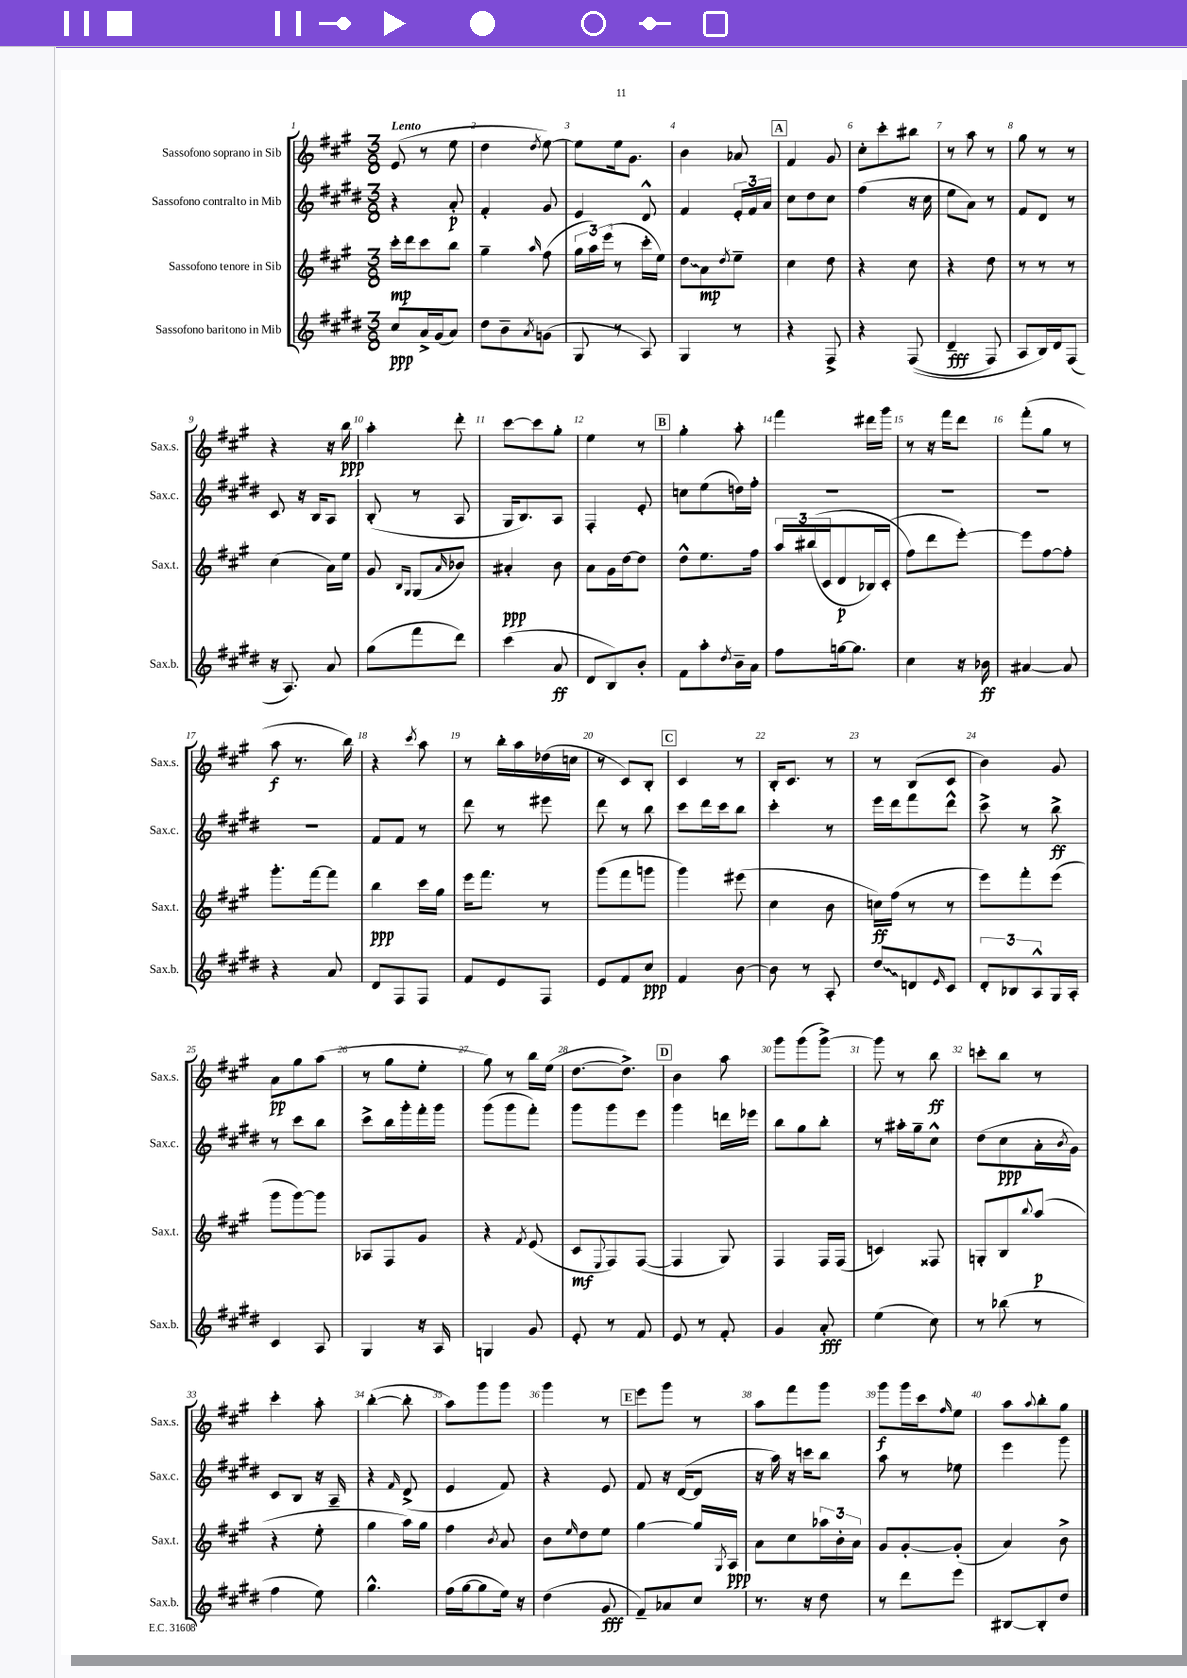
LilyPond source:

<<
\new StaffGroup <<
\new Staff = "s0" \with { instrumentName = "Sassofono soprano in Sib" shortInstrumentName = "Sax.s." } {
    \clef treble \key a \major \numericTimeSignature \time 3/8 \tempo "Lento"
    e'8( r8 e''8 |
    d''4 \acciaccatura { d''8 } e''8~) |
    e''8 e''16 gis'8. |
    b'4 aes'8 |
    \mark \markup { \box "A" } fis'4 gis'8 |
    cis''8-. cis'''8-. bis''8 |
    r8 a''8 r8 |
    gis''8 r8 r8 |
    r4 r16 b''16\ppp |
    a''4-. d'''8-. |
    cis'''8~ cis'''8 gis''8-. |
    e''4 r8 |
    \mark \markup { \box "B" } gis''4-. a''8-. |
    fis'''4 dis'''16 gis'''16 |
    r8 r16 fis'''16 d'''8 |
    fis'''8-.( gis''8 r8 |
    a''8\f r8. b''16) |
    r4 \acciaccatura { cis'''8 } a''8 |
    r8 b''16-. a''16 des''16( c''16 |
    r8 cis'8) b8-. |
    \mark \markup { \box "C" } cis'4 r8 |
    b16-. cis'8. r8 |
    r8 b8( cis'8 |
    b'4) gis'8 |
    a'8\pp gis''8 a''8( |
    r8 gis''8 e''8-. |
    gis''8) r8 b''16 e''16( |
    d''8.~ d''8.->) |
    \mark \markup { \box "D" } b'4 a''8 |
    gis'''8 gis'''8( gis'''8~->) |
    gis'''8 r8 b''8\ff |
    c'''8-. b''8 r8 |
    cis'''4-. a''8-. |
    b''4~-.( b''8-. |
    a''8) gis'''8 gis'''8 |
    gis'''4 r8 |
    \mark \markup { \box "E" } e'''8 gis'''8 r8 |
    a''8 fis'''8 gis'''8 |
    gis'''8\f gis'''16 cis'''16 \grace { fis''16 } e''8 |
    a''8 \appoggiatura { a''8 } b''8-. gis''8 \bar "|." |
}
\new Staff = "s1" \with { instrumentName = "Sassofono contralto in Mib" shortInstrumentName = "Sax.c." } {
    \clef treble \key e \major \numericTimeSignature \time 3/8
    r4 a'8-.\p |
    fis'4-. gis'8 |
    e'4 dis'8-^ |
    fis'4 \tuplet 3/2 { e'16-. fis'16 a'16 } |
    \mark \markup { \box "A" } cis''8 dis''8 cis''8 |
    fis''4( r16 cis''16 |
    e''8 a'8) r8 |
    fis'8 dis'8 r8 |
    cis'8 r16 b16 a8 |
    b8-.( r8 a8 |
    gis16 b8.) a8 |
    fis4-. e'8-. |
    \mark \markup { \box "B" } c''8 e''8( d''16) fis''16-. |
    R4. |
    R4. |
    R4. |
    R4. |
    fis'8 fis'8 r8 |
    dis'''8 r8 eis'''8 |
    dis'''8 r8 b''8 |
    \mark \markup { \box "C" } cis'''8 dis'''16 cis'''16 b''8 |
    cis'''4-. r8 |
    e'''16 dis'''16 fis'''8 dis'''8-^ |
    cis'''8-> r8 b''8->\ff |
    r8 cis'''8 b''8 |
    cis'''8-> b''16 gis'''16-. fis'''16-. gis'''16 |
    gis'''8( gis'''8 fis'''8-.) |
    gis'''8 gis'''8 e'''8 |
    \mark \markup { \box "D" } gis'''4 d'''16 ees'''16 |
    b''8 gis''8 b''8-. |
    r8 ais''16-. gis''16-- cis''8-^ |
    dis''8( cis''8\ppp a'16-. \acciaccatura { b'8 } gis'16) |
    cis'8 b8 r16 a16-- |
    r4 \grace { fis'16 } dis'8->( |
    e'4 fis'8) |
    r4 e'8 |
    \mark \markup { \box "E" } fis'8 r16 dis'16~( dis'8 |
    r16 a''16) r16 c'''16 b''8 |
    a''8 r8 ees''8 |
    e'''4 gis'''8 \bar "|." |
}
\new Staff = "s2" \with { instrumentName = "Sassofono tenore in Sib" shortInstrumentName = "Sax.t." } {
    \clef treble \key a \major \numericTimeSignature \time 3/8
    cis'''16-.\mp d'''16 cis'''8 b''8 |
    gis''4-- \grace { a''16 } fis''8( |
    \tuplet 3/2 { gis''16 a''16) e'''16( } r8 cis'''16-. e''16) |
    \once \override Glissando.style = #'zigzag d''8\glissando a'8\mp \acciaccatura { d''8 } e''8-- |
    \mark \markup { \box "A" } cis''4 d''8 |
    r4 cis''8 |
    r4 d''8 |
    r8 r8 r8 |
    cis''4( a'16) e''16 |
    gis'8 \grace { b16 gis16 } gis8( \grace { a'16 } bes'8) |
    ais'4-.\ppp b'8 |
    a'8 gis'16 d''16~ d''8 |
    \mark \markup { \box "B" } d''8-^ e''8. fis''16 |
    \tuplet 3/2 { a''16 bis''16(\( cis'16 } d'8\p bes16) cis'16-.( |
    fis''8\) d'''8 e'''8~-.) |
    e'''8 fis''8~ fis''8-. |
    gis'''8.-. fis'''16~ fis'''8 |
    b''4\ppp cis'''16 gis''16 |
    e'''16 fis'''8. r8 |
    gis'''8( fis'''8 g'''8 |
    \mark \markup { \box "C" } gis'''4) eis'''8( |
    cis''4 b'8 |
    c''16\ff) fis''16( r8 r8 |
    e'''8) fis'''8-. e'''8( |
    gis'''8 gis'''8~) gis'''8 |
    aes8 fis8 gis'8 |
    r4 \acciaccatura { fis'8 } e'8( |
    cis'8\mf \appoggiatura { e8 } fis8) fis8~( |
    \mark \markup { \box "D" } fis4 gis8) |
    fis4 fis16 fis16( |
    c'4) fisis8 |
    g8-. b8 \appoggiatura { b''8 } a''8\p( |
    r4 e''8-. |
    gis''4 a''16) gis''16 |
    fis''4 \acciaccatura { b'8 } a'8 |
    b'8 \grace { e''16 } d''8 e''8 |
    \mark \markup { \box "E" } gis''4~ gis''16 \acciaccatura { gis8 } a16\ppp |
    a'8 cis''8 \tuplet 3/2 { aes''16 b'16-. a'16 } |
    gis'8 gis'8~-. gis'8-.( |
    a'4) b'8-> \bar "|." |
}
\new Staff = "s3" \with { instrumentName = "Sassofono baritono in Mib" shortInstrumentName = "Sax.b." } {
    \clef treble \key e \major \numericTimeSignature \time 3/8
    cis''8\ppp a'16-> gis'16( a'8) |
    dis''8 b'8-- \acciaccatura { a'8 } g'8( |
    gis8 r8 a8) |
    gis4 r8 |
    \mark \markup { \box "A" } r4 fis8-> |
    r4 fis8(\( |
    dis'4--\fff fis8) |
    a8 b16\) dis'16 fis8( |
    r16 a8.) a'8 |
    gis''8( fis'''8 dis'''8) |
    cis'''4( a'8\ff |
    dis'8 b8) b'8-. |
    \mark \markup { \box "B" } fis'8 a''8-. \acciaccatura { dis''8 } b'16-- a'16 |
    fis''8 g''16~ g''8. |
    cis''4 r16 bes'16\ff |
    ais'4~ ais'8 |
    r4 a'8 |
    dis'8 fis8 fis8 |
    fis'8 e'8 fis8 |
    e'8 fis'8 cis''8\ppp |
    \mark \markup { \box "C" } fis'4 b'8~ |
    b'8 r8 a8-. |
    \once \override Glissando.style = #'zigzag dis''8\glissando d'8 \grace { e'16 } cis'8 |
    \tuplet 3/2 { dis'8-. bes8 a8-^ } gis16 a16-. |
    cis'4 a8 |
    gis4 r16 a16 |
    g4 gis'8 |
    e'8-. r8 fis'8 |
    \mark \markup { \box "D" } e'8 r8 fis'8-. |
    gis'4 a'8-.\fff |
    e''4( cis''8) |
    r8 bes''8( r8 |
    fis''4 e''8) |
    gis''4.-^ |
    fis''16( gis''16~ gis''8 e''16) r16 |
    dis''4( gis'8\fff |
    \mark \markup { \box "E" } fis'8--) aes'8 cis''8 |
    r8. r16 dis''8 |
    r8 dis'''8 e'''8 |
    bis8~ bis8-. dis''8 \bar "|." |
}
>>
>>
\layout { \context { \Score \override BarNumber.break-visibility = ##(#f #t #t) barNumberVisibility = #all-bar-numbers-visible } }
